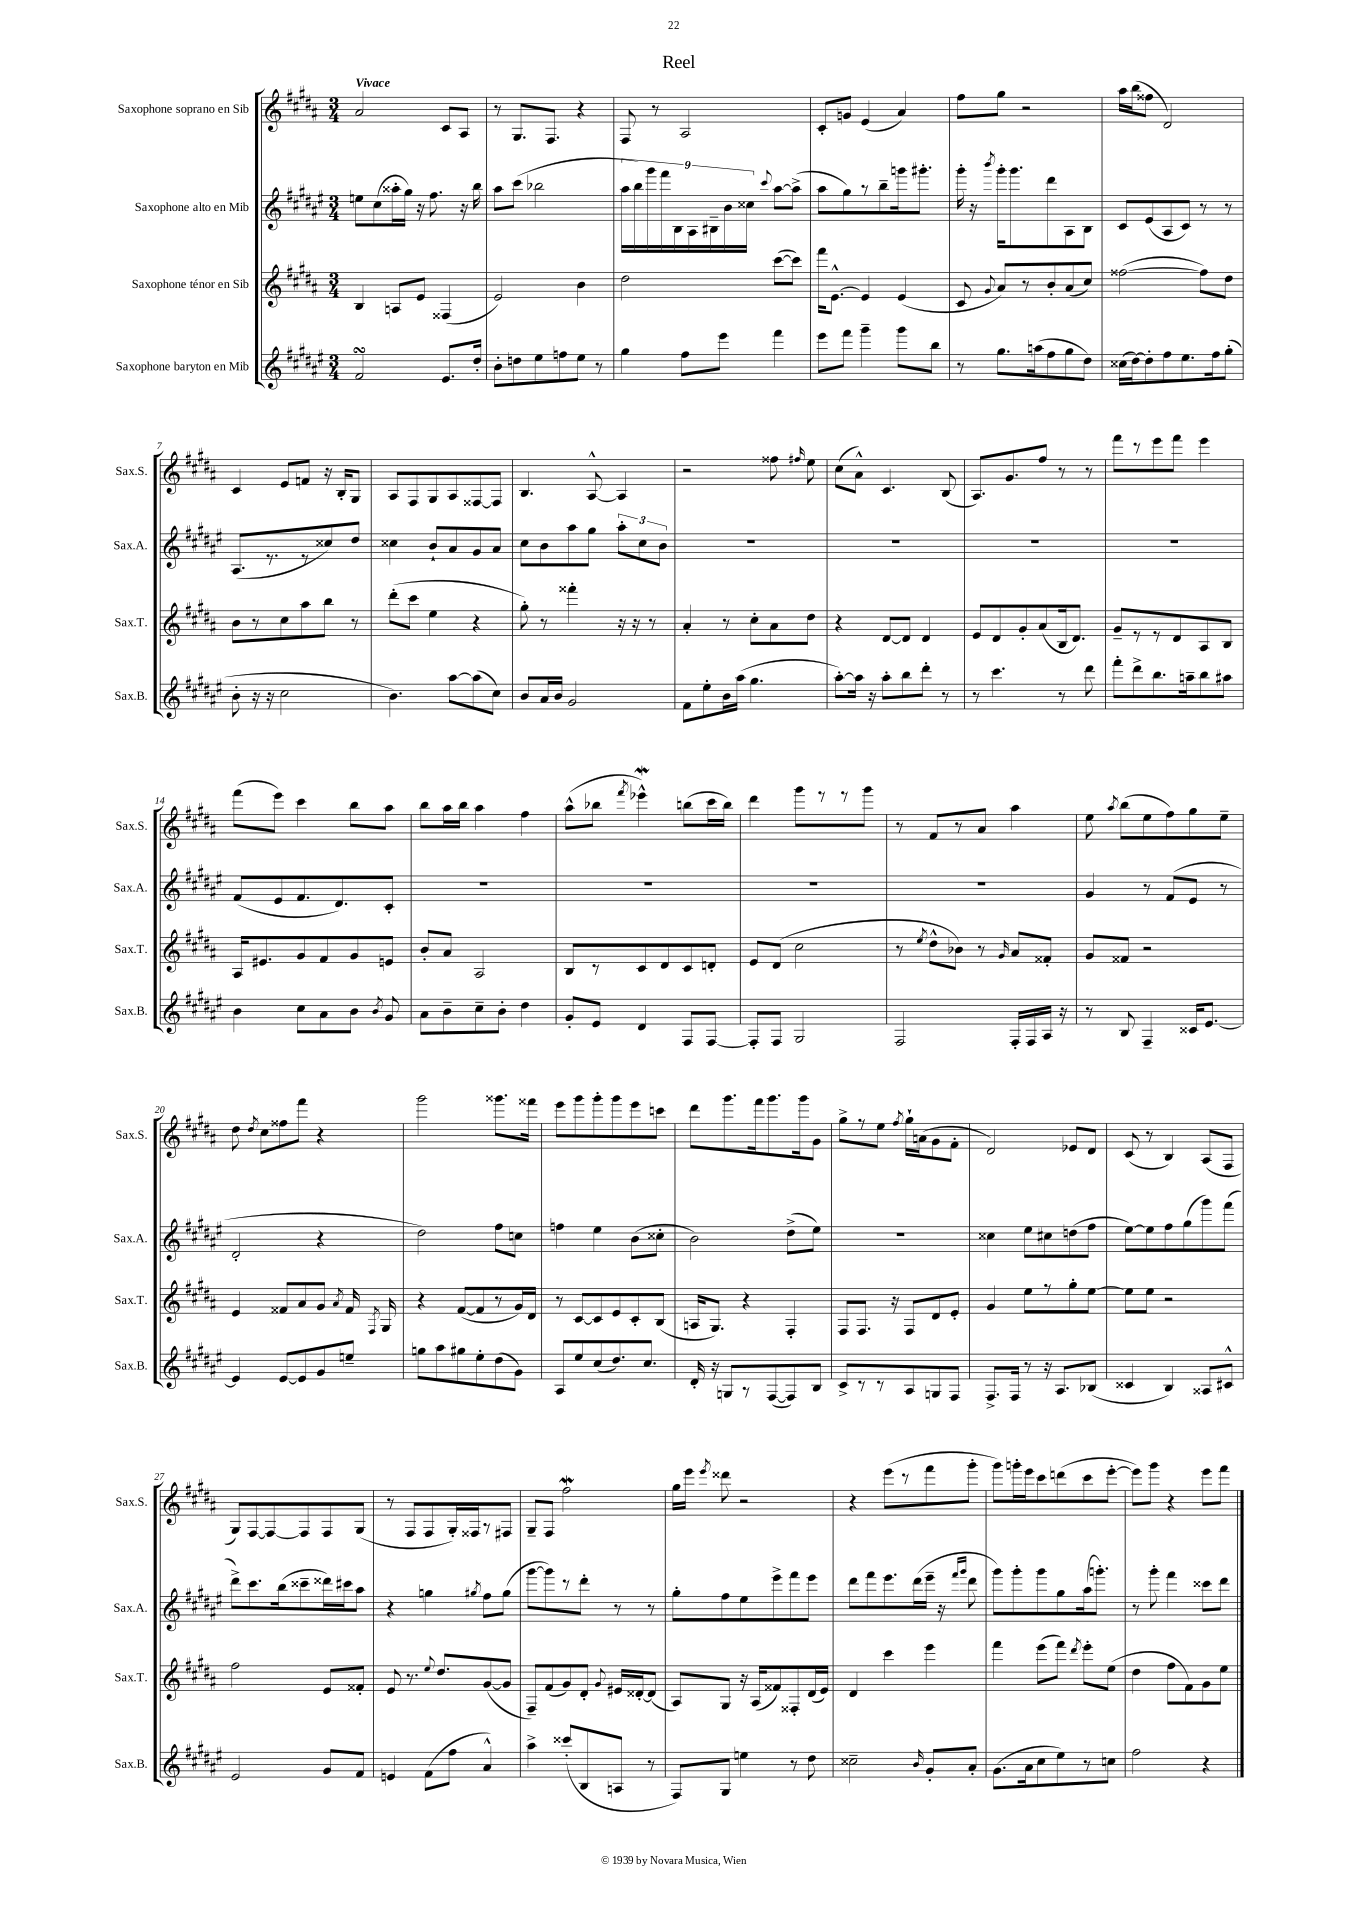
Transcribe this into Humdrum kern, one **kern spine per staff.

**kern	**kern	**kern	**kern
*staff4	*staff3	*staff2	*staff1
*clefG2	*clefG2	*clefG2	*clefG2
*k[f#c#g#d#a#e#]	*k[f#c#g#d#a#]	*k[f#c#g#d#a#e#]	*k[f#c#g#d#a#]
*M3/4	*M3/4	*M3/4	*M3/4
2f#	4B	8ee	2a#
.	.	(8cc#	.
.	8A	16aa##'	.
.	.	16gg#)	.
.	8e	16r	.
.	.	8.ff#	.
8.e#	(4F##	.	8c#
.	.	16r	8A#
16dd#'	.	16bb	.
=	=	=	=
8b'	2e)	8aa#	8r
8dd	.	(8ccc#	8.G#
8ee#	.	2bb-	.
.	.	.	8.F#
8ff	.	.	.
8ee#	4b	.	4r
8r	.	.	.
=	=	=	=
4gg#	2dd#	18aa#	8F#
.	.	18bb)	.
.	.	18ggg#	.
.	.	.	8r
.	.	18fff#	.
.	.	18B	.
8ff#	.	.	2A#
.	.	18A#	.
.	.	18B#~	.
8eee#	.	.	.
.	.	18b	.
.	.	18cc##	.
.	.	8qqccc#	.
4fff#	([8ccc#	[8aa#	.
.	8ccc#])	(8aa#^]	.
=	=	=	=
8eee#	16fff#	8aa#	8c#'
.	[8.e^^	.	.
8fff#	.	8gg#)	8g
4ggg#~	4e]	8r	(4e
.	.	8bb~	.
8ggg#	(4e	16ggg	4a#)
.	.	8.ggg#'	.
8bb	.	.	.
=	=	=	=
8r	8c#	16ggg#'	8ff#
.	.	16r	.
.	8qqg#	8qbbb	.
8.gg#	8a#)	16ggg#'	8gg#
.	.	8.ggg#	.
.	8r	.	2r
(16aa	.	.	.
8ff#	8b'	8ddd#	.
8gg#	(8a#	8A#	.
8dd#)	8cc#)	8B	.
=	=	=	=
(16cc##	([2ff##	8c#	16aa#
[16dd#)	.	.	(16bb
8dd#']	.	(8e#	8ff##
8ff#	.	8A#	2d#)
8.ee#	.	8c#)	.
.	8ff##])	8r	.
16ff#	.	.	.
(8gg#'	8dd#	8r	.
=	=	=	=
8b'	8b	(8.A#	4c#
16r	8r	.	.
16r	.	8.r	.
2cc#	8cc#	.	8e
.	8aa#	8r	8f
.	8bb	8cc##)	16r
.	.	.	16B'
.	8r	8dd#	8G#
=	=	=	=
4.b)	(8ddd#'	4cc##	8A#
.	8ccc#	.	8F#
.	4ee	8b`	8G#
[8aa#	.	8a#	8A#
(8aa#]	4r	8g#	[8F##
8cc#)	.	8a#	8F##]
=	=	=	=
8b	8gg#')	8cc#	4.B
16a#	8r	8b	.
16b	.	.	.
2g#	4fff##'	8aa#	.
.	.	8gg#	[8A#^^
.	16r	12aa#'	4A#]
.	16r	.	.
.	.	12cc#	.
.	8r	.	.
.	.	12b	.
=	=	=	=
8f#	4a#'	2.r	2r
8ee#'	.	.	.
16b	8r	.	.
(16aa#	.	.	.
4.gg#	8cc#'	.	.
.	8a#	.	8ff##
.	.	.	16qqff#
.	8dd#	.	8ee
=	=	=	=
[8aa#')	4r	2.r	(8cc#
16aa#]	.	.	8a#^^)
16r	.	.	.
8aa#'	[8d#	.	4.c#
8bb	8d#]	.	.
8ddd#'	4d#	.	.
8r	.	.	(8B
=	=	=	=
8r	8e	2.r	8.A#)
4.ccc#	8d#	.	.
.	.	.	8.g#
.	8g#'	.	.
.	(8a#	.	8ff#
8r	16B	.	8r
.	8.d#)	.	.
8ddd#	.	.	8r
=	=	=	=
8fff#'	8g#~	2.r	8fff#
8ddd#^	8r	.	8r
8.bb	8r	.	8eee
.	8d#	.	8fff#
16aa~	.	.	.
8bb	8A#	.	4eee
8aa#	8B	.	.
=	=	=	=
4b	16A#	(8f#	(8fff#
.	8.e#	.	.
.	.	8e#	8eee)
8cc#	8g#	8.f#	4ccc#
8a#	8f#	.	.
.	.	8.d#)	.
8b	8g#	.	8bb
8qb	.	.	.
8g#	8e	8c#'	8aa#
=	=	=	=
8a#	8b'	2.r	8bb
8b~	8a#	.	16aa#
.	.	.	16bb
8cc#~	2A#	.	4aa#
8b'	.	.	.
4dd#	.	.	4ff#
=	=	=	=
8g#'	8B	2.r	(8aa#^^
8e#	8r	.	8bb-
.	.	.	8qfff#
4d#	8c#	.	4eee-^^)
.	8d#	.	.
8F#	8c#	.	(8bb
[8F#	8d'	.	16ccc#
.	.	.	16bb)
=	=	=	=
8F#']	8e	2.r	4ddd#
8F#	(8d#	.	.
2G#	2cc#	.	8ggg#
.	.	.	8r
.	.	.	8r
.	.	.	8ggg#
=	=	=	=
2F#	8r	2.r	8r
.	8qee	.	.
.	8dd#^^	.	8f#
.	8b-)	.	8r
.	8r	.	8a#
.	16qqg#	.	.
16F#'	8a#	.	4aa#
16F#	.	.	.
16A#	8f##'	.	.
16r	.	.	.
=	=	=	=
8r	8g#	4g#	8ee
.	.	.	8qaa#
8B	8f##	.	(8bb
4F#~	2r	8r	8ee
.	.	(8f#	8ff#)
16c##	.	8e#	8gg#
[8.e#	.	.	.
.	.	8r	8ee~
=	=	=	=
4e#]	4e	2d#'	8dd#
.	.	.	8qdd#
.	.	.	8cc#
[8e#	8f##	.	8ff##
8e#]	8a#	.	8fff#
8g#	8g#	4r	4r
.	8qa#	.	.
8ee~	16f##	.	.
.	8qF#	.	.
.	16G#	.	.
=	=	=	=
8gg	4r	2dd#)	2ggg#
8aa#	.	.	.
8gg#	([8f#	.	.
8ee#'	8f#]	.	.
(8dd#	8r	8ff#	8.ggg##
8g#)	16g#)	8cc	.
.	16d#	.	16fff##
=	=	=	=
8A#	8r	4ff	8eee
8ee#	[8c#	.	8ggg#
(8cc#	8c#]	4ee#	8ggg#'
8.dd#)	8e	.	8ggg#
.	8c#'	(8b	8eee
8.cc#	.	.	.
.	(8B	8cc##'	8ccc
=	=	=	=
16d#'	16A	2b)	8ddd#
16r	8.G#)	.	.
8G	.	.	8.ggg#
8r	4r	.	.
.	.	.	16fff#
([8F#	.	.	8.ggg#
8F#])	4F#'	(8dd#^	.
.	.	.	16ggg#
8B	.	8ee#)	8g#
=	=	=	=
8c#^	8F#	2.r	8gg#^
8r	8.F#	.	8r
8r	.	.	8ee
.	16r	.	.
.	.	.	8qff#
8A#	8F#	.	16gg#`
.	.	.	(16a
8G	8d#	.	8g#
8F#	8e'	.	8f#'
=	=	=	=
8.F#^	4g#	4cc##	2d#)
16F#	.	.	.
8r	8ee	8ee#	.
16r	8r	8cc#	.
8.A#	.	.	.
.	8gg#'	(8dd	8e-
(8B-	[8ee	8ff#	8d#
=	=	=	=
4c##	8ee]	[8ee#)	(8c#
.	8ee	8ee#]	8r
4B)	2r	8ff#	4B)
.	.	(8gg#	.
8A##	.	8ggg#)	(8A#
8c#^^	.	(8fff#	8F#
=	=	=	=
2e#	2ff#	8ddd#^)	8G#)
.	.	8.ccc#	[8F#
.	.	.	8F#_
.	.	(16bb	.
.	.	8ccc##~	8F#]
8g#	8e	16ddd##)	8F#
.	.	16ccc#	.
8f#	8f##'	8aa#	(8G#
=	=	=	=
4e	8e	4r	8r
.	8.r	.	8F#
(8f#	.	4gg	8F#
.	8qqee	.	.
.	8.dd#	.	.
8ff#	.	.	16G#')
.	.	.	16F##
.	.	8qgg#	.
4a#^^)	([8g#	8ff#	8r
.	8g#]	(8gg#	8F#
=	=	=	=
4aa#^	8F#~)	[8ggg#	8G#~
.	(8f#	8ggg#])	8F#
(8ccc##'	8g#)	8r	2ff#
8B	8d#'	8ddd#'	.
.	8qqg#	.	.
8A	16e#	8r	.
.	[16d##'	.	.
8r	(8d##]	8r	.
=	=	=	=
8F#)	8A#)	8gg#'	16gg#
.	.	.	16eee
.	.	.	8qeee
8G#	8G#	8ff#	8ddd##
4ee	16r	8ee#	2r
.	(16A#	.	.
.	8f##)	8eee#^	.
8r	8F##'	8fff#	.
8dd#	(16d#	8eee#	.
.	16e)	.	.
=	=	=	=
2cc##~	4d#	8ddd#	4r
.	.	8fff#	.
.	4ccc#	8.eee#	(8eee
.	.	.	8r
.	.	(16ddd#	.
16qqb	.	.	.
8g#'	4eee	16eee#~	8fff#
.	.	16r	.
.	.	16qqfff#	.
.	.	16qqggg#	.
8a#'	.	8ddd#	8ggg#'
=	=	=	=
(8.g#	4fff#	8ggg#)	8ggg#)
.	.	8ggg#'	16ggg'
16a#	.	.	16eee
8cc#	(8eee	8ggg#	8ccc#
8ee#)	8fff#)	8gg#	(8ddd
.	8qddd#	.	.
8r	8eee'	(16aa#	8ccc#
.	.	8.ggg')	.
8cc	(8ee	.	[8eee'
=	=	=	=
2ff#	4dd#	8r	8eee])
.	.	8ggg#'	8ggg#
.	8ff#	4fff#	4r
.	8f#)	.	.
4r	8g#	8ccc##	8eee
.	8ee	8ddd#	8fff#
==	==	==	==
*-	*-	*-	*-
